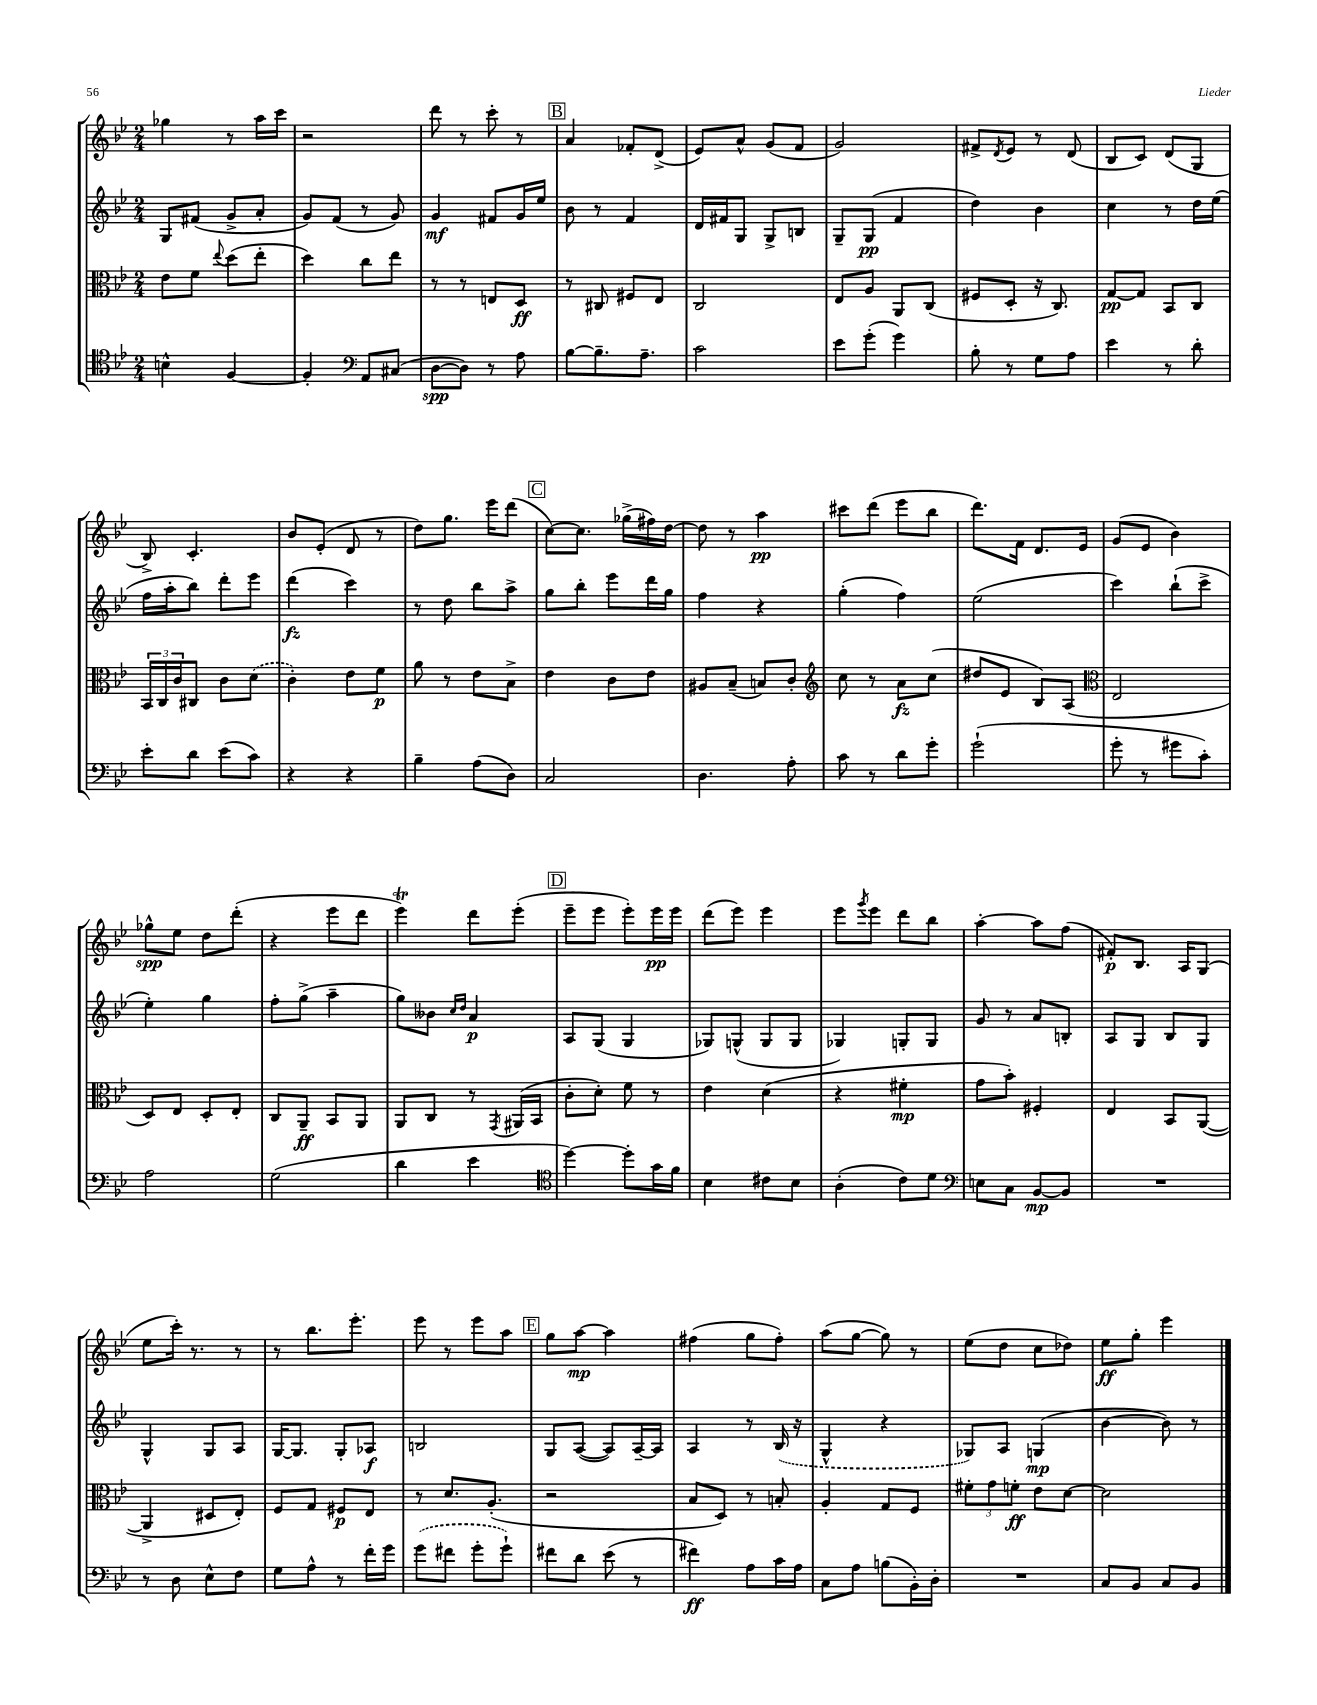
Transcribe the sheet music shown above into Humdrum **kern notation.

**kern	**kern	**kern	**kern
*staff4	*staff3	*staff2	*staff1
*clefC4	*clefC3	*clefG2	*clefG2
*k[b-e-]	*k[b-e-]	*k[b-e-]	*k[b-e-]
*M2/4	*M2/4	*M2/4	*M2/4
4B^^	8e-	8G	4gg-
.	8f	(8f#	.
.	8qqee-	.	.
[4F	(8dd	8g^	8r
.	8ee-'	8a'	16aa
.	.	.	16ccc
=	=	=	=
4F']	4dd)	8g)	2r
.	.	(8f	.
*clefF4	*	*	*
8AA	8cc	8r	.
(8C#	8ee-	8g)	.
=	=	=	=
[8D	8r	4g	8ddd
8D])	8r	.	8r
8r	8E	8f#	8ccc'
8A	8D	16g	8r
.	.	16ee-	.
=	=	=	=
[8B-	8r	8b-	4a
8.B-~]	8C#	8r	.
.	8F#	4f	8f-'
8.A~	.	.	.
.	8E-	.	(8d^
=	=	=	=
2c	2C	16d	8e-)
.	.	16f#	.
.	.	8G	8a^^
.	.	8G^	(8g
.	.	8B	8f
=	=	=	=
8e-	8E-	8G~	2g)
(8g'	8A	(8G	.
4g)	8AA	4f	.
.	(8C	.	.
=	=	=	=
8B-'	8F#	4dd)	8f#^
.	.	.	8qd
8r	8D'	.	8e-
8G	16r	4b-	8r
.	8.C)	.	.
8A	.	.	(8d
=	=	=	=
4e-	[8G	4cc	8B-
.	8G]	.	8c)
8r	8BB-	8r	(8d
8d'	8C	16dd	8G
.	.	(16ee-	.
=	=	=	=
8e-'	24BB-	16ff	8B-^)
.	24C	.	.
.	.	16aa'	.
.	24c	.	.
8d	8C#	8bb-)	4.c'
(8e-	8c	8ddd'	.
8c)	(8d	8eee-	.
=	=	=	=
4r	4c')	(4ddd	8b-
.	.	.	(8e-'
4r	8e-	4ccc)	8d
.	8f	.	8r
=	=	=	=
4B-~	8a	8r	8dd)
.	8r	8dd	8.gg
(8A	8e-	8bb-	.
.	.	.	16eee-
8D)	8B-^	8aa^	(8ddd
=	=	=	=
2C	4e-	8gg	[8cc)
.	.	8bb-'	8.cc]
.	8c	8eee-	.
.	.	.	(16gg-^
.	8e-	16ddd	16ff#)
.	.	16gg	[16dd
=	=	=	=
4.D	8A#	4ff	8dd]
.	(8B-~	.	8r
.	8B)	4r	4aa
8A'	8c'	.	.
=	=	=	=
*	*clefG2	*	*
8c	8cc	(4gg'	8ccc#
8r	8r	.	(8ddd
8d	8a	4ff)	8eee-
8g'	(8cc	.	8bb-
=	=	=	=
(2g`	8dd#	(2ee-	8.ddd)
.	8e-	.	.
.	.	.	16f
.	8B-)	.	8.d
.	(8A	.	.
.	.	.	16e-
=	=	=	=
*	*clefC3	*	*
8g'	2E-	4ccc)	(8g
8r	.	.	8e-
8g#	.	(8bb-`	4b-)
8c')	.	8ccc^	.
=	=	=	=
2A	8D)	4ee-')	8gg-^^
.	8E-	.	8ee-
.	8D'	4gg	8dd
.	8E-'	.	(8ddd'
=	=	=	=
(2G	8C	8ff'	4r
.	8AA~	(8gg^	.
.	8BB-	4aa~	8eee-
.	8AA	.	8ddd
=	=	=	=
4d	8AA	8gg)	4eee-)
.	8C	8b--	.
.	.	16qqcc	.
.	.	16qqdd	.
4e-	8r	4a	8ddd
.	8qGG	.	.
.	(16AA#	.	(8eee-'
.	16BB-	.	.
=	=	=	=
*clefC4	*	*	*
[4dd)	8c'	8A	8eee-~
.	8d')	(8G	8eee-
8dd']	8f	4G	8eee-')
16g	8r	.	16eee-
16f	.	.	16eee-
=	=	=	=
4B-	4e-	8G-)	(8ddd
.	.	(8G^^	8eee-)
8c#	(4d	8G	4eee-
8B-	.	8G	.
=	=	=	=
(4A'	4r	4G-)	8eee-
.	.	.	8qggg
.	.	.	8eee-
8c)	4f#'	8G'	8ddd
8d	.	8G	8bb-
=	=	=	=
*clefF4	*	*	*
8E	8g	8g	[4aa'
8C	8b-')	8r	.
[8BB-	4F#'	8a	8aa]
8BB-]	.	8B'	(8ff
=	=	=	=
2r	4E-	8A	8f#')
.	.	8G	8.B-
.	8BB-	8B-	.
.	.	.	16A
.	([8AA	8G	(8G
=	=	=	=
8r	4AA^]	4G^^	8ee-
8D	.	.	16ccc')
.	.	.	8.r
8E-^^	8D#	8G	.
8F	8E-')	8A	8r
=	=	=	=
8G	8F	[16G	8r
.	.	8.G]	.
8A^^	8G	.	8.bb-
8r	8F#	8G'	.
.	.	.	8.eee-'
16f'	8E-	8A-	.
16g	.	.	.
=	=	=	=
(8g	8r	2B	8eee-
8f#	8.d	.	8r
8g'	.	.	8eee-
.	(8.A'	.	.
8g`)	.	.	8aa
=	=	=	=
8f#	2r	8G	8gg
8d	.	([8A	[8aa
(8e-	.	8A])	4aa]
8r	.	[16A~	.
.	.	16A]	.
=	=	=	=
4f#)	8B-	4A	(4ff#
.	8D)	.	.
8A	8r	8r	8gg
16c	8B'	(16B-	8ff#')
16A	.	16r	.
=	=	=	=
8C	4A'	4G^^	(8aa
8A	.	.	[8gg
(8B	8G	4r	8gg])
16BB-')	8F	.	8r
16D'	.	.	.
=	=	=	=
2r	12f#'	8G-)	(8ee-
.	12g	.	.
.	.	8A	8dd
.	12f'	.	.
.	8e-	(4G	8cc
.	[8d	.	8dd-)
=	=	=	=
8C	2d]	[4b-	8ee-
8BB-	.	.	8gg'
8C	.	8b-])	4eee-
8BB-	.	8r	.
==	==	==	==
*-	*-	*-	*-
